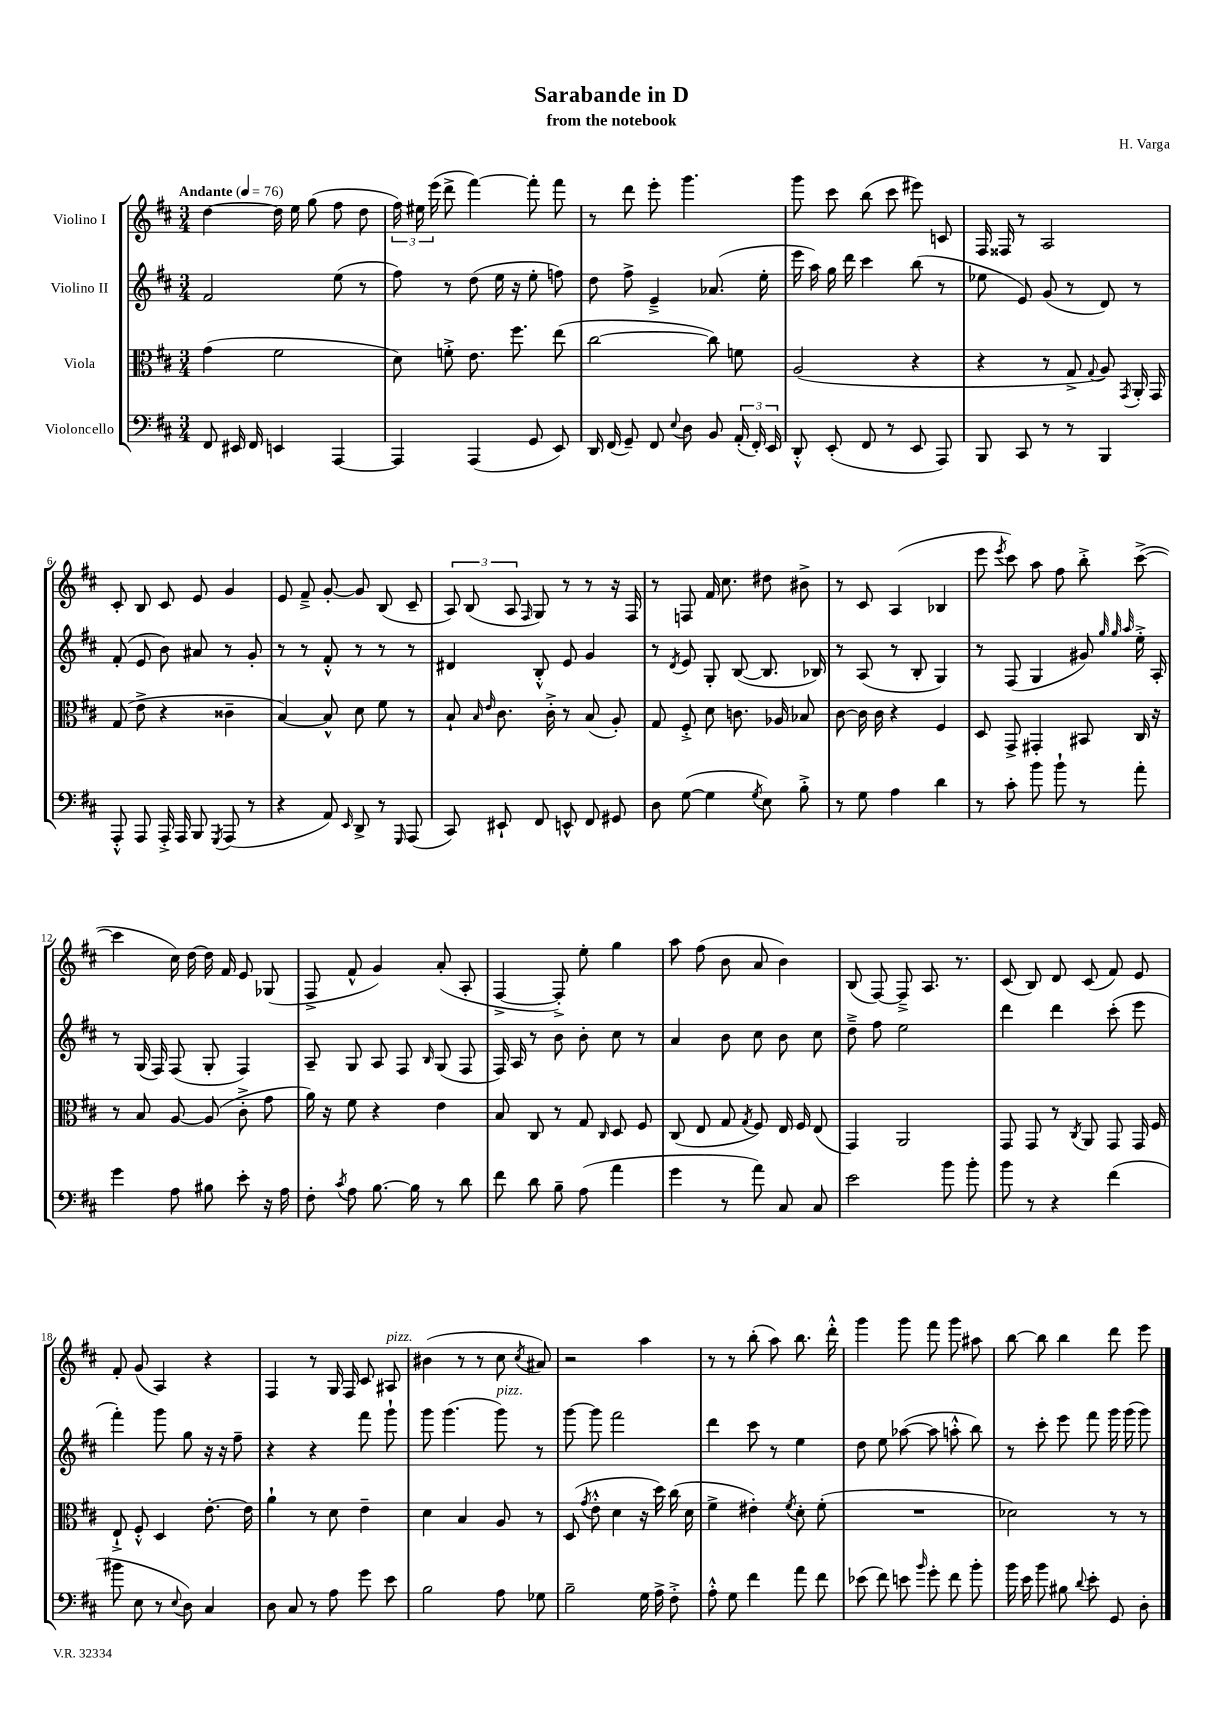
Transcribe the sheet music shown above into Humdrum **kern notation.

**kern	**kern	**kern	**kern
*part4	*part3	*part2	*part1
*staff4	*staff3	*staff2	*staff1
*I"Violoncello	*I"Viola	*I"Violino II	*I"Violino I
*clefF4	*clefC3	*clefG2	*clefG2
*k[f#c#]	*k[f#c#]	*k[f#c#]	*k[f#c#]
*M3/4	*M3/4	*M3/4	*M3/4
*MM76	*MM76	*MM76	*MM76
=1	=1	=1	=1
!	!	!	!LO:TX:a:B:t=Andante
8FF#/	(4g\	2f#/	[4dd\
16EE#X/	.	.	.
16FF#/	.	.	.
4EEn/	2f#\	.	16dd\]
.	.	.	16ee\
.	.	.	(8gg\
[4AAA/	.	(8ee\	8ff#\
.	.	8r	8dd\
=2	=2	=2	=2
4AAA/]	8d\)	8ff#\)	24ff#\)
.	.	.	24ee#X\
.	.	.	(24eee\
.	8fn'^\	8r	8ddd^\
(4AAA/	8.e\	(8dd\	[4fff#\)
.	.	16ee\	.
.	8.ff#\	16r	.
8GG/	.	8ee'\	8fff#'\]
8EE/)	(8ee\	8ffn\)	8fff#\
=3	=3	=3	=3
16DD/	[2cc#\	8dd\	8r
(16FF#/	.	.	.
8GG~/)	.	8ff#^\	8ddd\
8FF#/	.	4e~^/	8eee'\
8qqE/	.	.	.
8D\	.	.	4.ggg\
8BB/	8cc#\])	(8.a-X/	.
(24AA'/	8fn\	.	.
24FF#'/)	.	.	.
.	.	16ee'\	.
24EE/	.	.	.
=4	=4	=4	=4
8DD'^^/	(2A/	16eee\	8ggg\
.	.	16aa\)	.
(8EE'/	.	16gg\	8ccc#\
.	.	16ddd\	.
8FF#/	.	4ccc#\	(8bb\
8r	.	.	8ccc#\
8EE/	4r	(8bb\	8eee#X\)
8AAA/)	.	8r	8cn/
=5	=5	=5	=5
8BBB/	4r	8ee-X\	16F#/
.	.	.	16F##X/
8CC#/	.	8e/)	8r
8r	8r	(8g/	2A/
8r	8G^/	8r	.
.	8qqG/	.	.
4BBB/	8A/)	8d/)	.
.	8qGG/	.	.
.	16AA'/	8r	.
.	16GG/	.	.
!!LO:LB:g=z
=6	=6	=6	=6
8AAA'^^/	(8G/	(8f#'/	8c#'/
8AAA/	8e^\	8e/	8B/
16AAA'^/	4r	8b\)	8c#/
16AAA/	.	.	.
8BBB/	.	8a#X/	8e/
8qGGG/	.	.	.
(8AAA/	4c##X~\	8r	4g/
8r	.	8g'/	.
=7	=7	=7	=7
4r	[4B/)	8r	8e/
.	.	8r	8f#~^/
8AA/)	8B^^/]	8f#'^^/	[8g'/
16qqEE/	.	.	.
8DD^/	8d\	8r	8g/]
8r	8f#\	8r	(8B/
16qqGGG/	.	.	.
(8AAA/	8r	8r	8c#~/
=8	=8	=8	=8
8CC#/)	8B`/	4d#X/	12A/)
.	.	.	(12B/
.	16qqB/	.	.
.	16qqe/	.	.
8EE#X`/	8.c#\	.	.
.	.	.	12A/
.	.	.	16qqF#/
8FF#/	.	8B'^^/	8G/)
.	16c#'^\	.	.
8EEn^^/	8r	8e/	8r
8FF#/	(8B/	4g/	8r
8GG#X/	8A'/)	.	16r
.	.	.	16F#/
=9	=9	=9	=9
8D\	8G/	8r	8r
.	.	8qd/	.
([8G\	8F#'^/	8e/	8Fn/
4G\]	8d\	8G'/	16f#/
.	.	.	8.cc#\
.	8.cn\	([8B/	.
8qG/	.	.	.
8E\)	.	8.B/]	8dd#X\
.	16A-X/	.	.
8B'^\	8B-X/	.	8b#X^\
.	.	16B-X/)	.
=10	=10	=10	=10
8r	[8c#\	8r	8r
8G\	16c#\]	(8A/	8c#/
.	16c#\	.	.
4A\	4r	8r	(4A/
.	.	8B'/	.
4d\	4F#/	4G/)	4B-X/
=11	=11	=11	=11
8r	8D/	8r	8eee\
.	.	.	8qeee/
8c#'\	8GG^/	(8F#/	8ccc#\)
8b\	4GG#X'/	4G/	8aa\
8b`\	.	.	8ff#\
8r	8BB#X/	8g#X/)	8bb'^\
.	.	32qqgg/	.
.	.	32qqgg/	.
.	.	32qqaa/	.
8a'\	16C#/	16ee'^\	([8ccc#^\
.	16r	16A'/	.
!!LO:LB:g=z
=12	=12	=12	=12
4g\	8r	8r	4ccc#\]
.	8B/	(16G/	.
.	.	16F#/)	.
8A\	[8A/	(8F#/	16cc#\)
.	.	.	[16dd\
8B#X\	(8A/]	8G'/	16dd\]
.	.	.	16f#/
8e'\	8c#'^\	4F#/)	8e/
16r	8g\	.	(8G-X/
16A\	.	.	.
=13	=13	=13	=13
8F#'\	16a\)	8A~/	8F#^/
.	16r	.	.
8qc#/	.	.	.
8A\	8f#\	8G/	8f#^^/
[8.B\	4r	8A/	4g/)
.	.	8F#/	.
16B\]	.	.	.
.	.	16qqB/	.
8r	4e\	(8G/	(8a'/
8d\	.	8F#/	8A'/
=14	=14	=14	=14
8f#\	8B/	16F#/)	[4F#^/
.	.	16A/	.
8d\	8C#/	8r	.
8B~\	8r	8b\	8F#'^/])
(8A\	8G/	8b'\	8ee'\
.	16qqC#/	.	.
4a\	8D/	8cc#\	4gg\
.	8F#/	8r	.
=15	=15	=15	=15
4g\	(8C#/	4a/	8aa\
.	8E/	.	(8ff#\
8r	8G/	8b\	8b\
.	8qG/	.	.
8a\)	8F#/)	8cc#\	8a/
8C#/	16E/	8b\	4b\)
.	16F#/	.	.
8C#/	(8E/	8cc#\	.
=16	=16	=16	=16
2e\	4GG/)	8dd~^\	(8B/
.	.	8ff#\	[8F#/)
.	2AA/	2ee\	8F#~^/]
.	.	.	8.A/
8b\	.	.	.
.	.	.	8.r
8b'\	.	.	.
=17	=17	=17	=17
8b\	8GG/	4ddd\	(8c#/
8r	8GG/	.	8B/)
4r	8r	4ddd\	8d/
.	8qC#/	.	.
.	8AA/	.	(8c#/
(4f#\	8GG/	(8ccc#'\	8f#/)
.	16GG/	8eee\	8e/
.	16F#/	.	.
!!LO:LB:g=z
=18	=18	=18	=18
8b#X\	8E`^/	4fff#'\)	8f#'/
8E\	8F#'^^/	.	(8g/
8r	4D/	8ggg\	4A/)
8qqE/	.	.	.
8D\)	.	8gg\	.
4C#/	[8.e'\	16r	4r
.	.	16r	.
.	.	8ff#~\	.
.	16e\]	.	.
=19	=19	=19	=19
8D\	4a`\	4r	4F#/
8C#/	.	.	.
8r	8r	4r	8r
8A\	8d\	.	16G/
.	.	.	16F#/
8g\	4e~\	8fff#\	8c#/
!	!	!	!LO:TX:a:i:t=pizz.
8e\	.	8ggg`\	8A#X/
=20	=20	=20	=20
2B\	4d\	8ggg\	(4b#X\
.	.	(4.ggg\	.
.	4B/	.	8r
.	.	.	8r
!	!	!LO:TX:a:i:t=pizz.	!
8A\	8A/	8ggg\)	8cc#\
.	.	.	8qcc#/
8G-X\	8r	8r	8a#X/)
=21	=21	=21	=21
2B~\	(8D/	[8ggg\	2r
.	8qg/	.	.
.	8e'^^\	8ggg\]	.
.	4d\	2fff#\	.
16G\	16r	.	4aa\
16A^\	16dd\)	.	.
8F#'^\	(16cc#\	.	.
.	16d\	.	.
=22	=22	=22	=22
8A'^^\	4f#^\	4ddd\	8r
8G\	.	.	8r
4f#\	4e#X'\)	8ccc#\	(8bb'\
.	.	8r	8aa\)
.	8qf#/	.	.
8a\	8d'\	4ee\	8.bb\
8f#\	(8f#'\	.	.
.	.	.	16ddd'^^\
=23	=23	=23	=23
(8e-X\	2.r	8dd\	4ggg\
8f#\)	.	8ee\	.
8en\	.	([8aa-X\	8ggg\
16qqb/	.	.	.
8g'\	.	8aa-\]	8fff#\
8f#\	.	8aan'^^\	8ggg\
8b'\	.	8bb\)	8aa#X\
=24	=24	=24	=24
16b\	2d-X\)	8r	[8bb\
16e\	.	.	.
8b\	.	8ccc#'\	8bb\]
8B#X\	.	8eee\	4bb\
8qqd/	.	.	.
8e'\	.	8fff#\	.
8GG/	8r	16ggg\	8ddd\
.	.	(16ggg\	.
8D'\	8r	8ggg\)	8eee\
==	==	==	==
*-	*-	*-	*-
